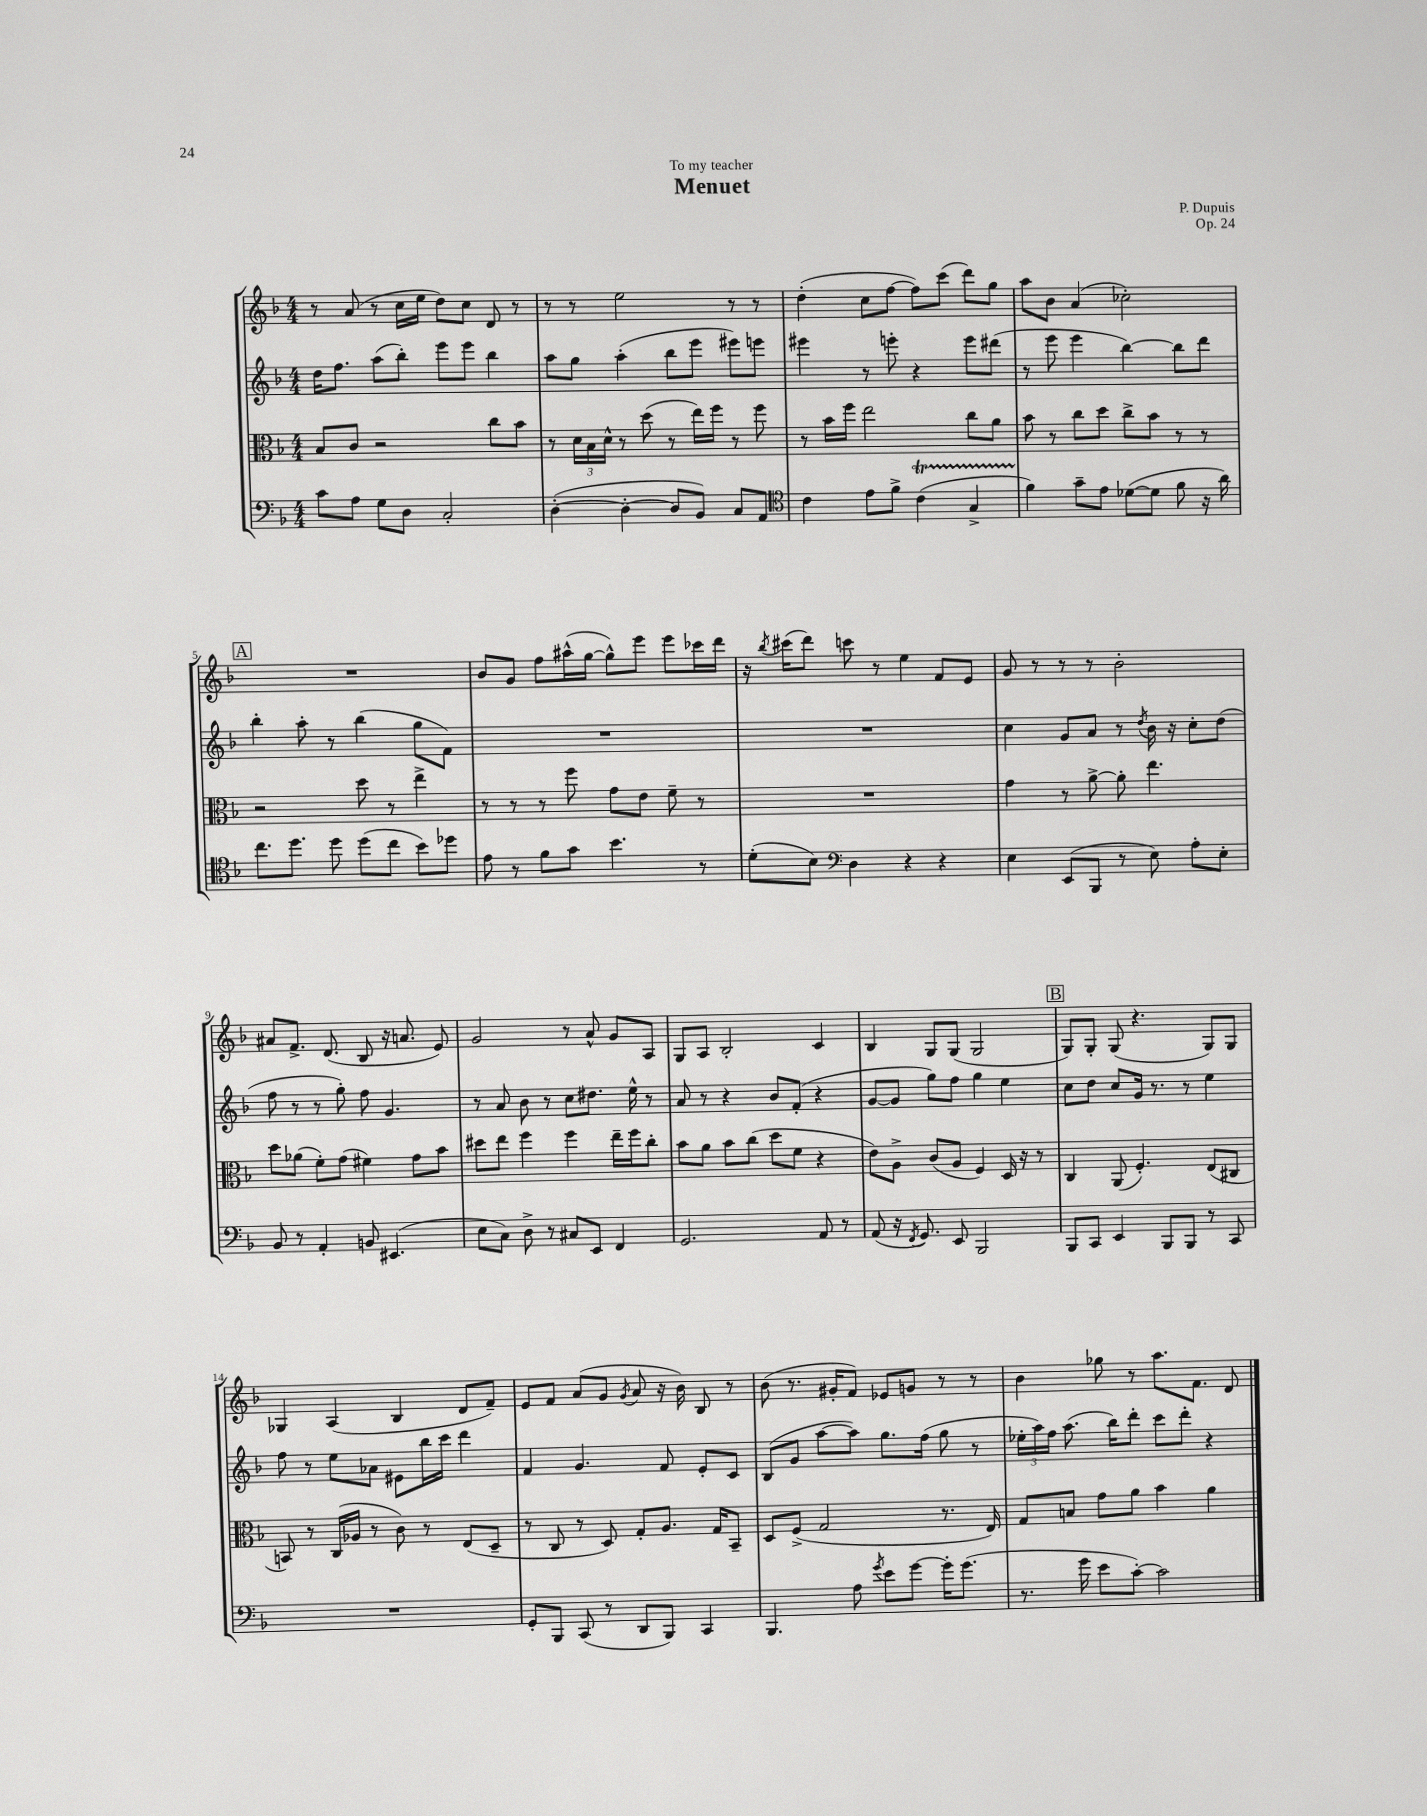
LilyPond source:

\header { title = "Menuet" composer = "P. Dupuis" dedication = "To my teacher" opus = "Op. 24" }
<<
\new StaffGroup <<
\new Staff = "s0" {
    \clef treble \key f \major \numericTimeSignature \time 4/4
    \autoBeamOff r8 a'8( r8 c''16[ e''16] d''8[) c''8] d'8 r8 |
    r8 r8 e''2 r8 r8 |
    d''4-.( c''8[ f''8]~ f''8[) c'''8]( d'''8[) g''8] |
    a''8[ bes'8] a'4( ces''2-.) |
    \mark \markup { \box "A" } R1 |
    bes'8[ g'8] f''8[ ais''16-^( g''16]~ g''8[-^) e'''8] e'''8[ ces'''16 d'''16] |
    r16 \acciaccatura { bes''8 } cis'''16[( d'''8]) c'''8 r8 e''4 f'8[ e'8] |
    g'8 r8 r8 r8 bes'2-. |
    ais'8[ f'8.]-> d'8.( bes8 r16 a'8. e'8) |
    g'2 r8 a'8-^ g'8[ a8] |
    g8[ a8] bes2-. c'4 |
    bes4 g8[ g8]( g2 |
    \mark \markup { \box "B" } g8[) g8]-. g8( r4. g8[) g8] |
    ges4 a4( bes4 d'8[ f'8]--) |
    e'8[ f'8] a'8[( g'8] \acciaccatura { g'8 } a'8 r16 bes'16) bes8 r8 |
    bes'8( r8. gis'16[-. f'8]) ees'8[ g'8] r8 r8 |
    bes'4 ges''8 r8 a''8.[ f'8.] d'8 \bar "|." |
}
\new Staff = "s1" {
    \clef treble \key f \major \numericTimeSignature \time 4/4
    \autoBeamOff d''16[ f''8.] a''8[( bes''8]-.) e'''8[ e'''8] bes''4 |
    a''8[ g''8] a''4-.( bes''8[ e'''8] eis'''8[) e'''8] |
    eis'''4 r8 e'''8-. r4 e'''8[ dis'''8]( |
    r8 e'''8 e'''4 bes''4~) bes''8[ d'''8] |
    \mark \markup { \box "A" } bes''4-. a''8-. r8 bes''4( g''8[ f'8]) |
    R1 |
    R1 |
    c''4 g'8[ a'8] r8 \acciaccatura { d''8 } bes'16 r16 c''8[-. d''8]( |
    f''8 r8 r8 g''8-.) f''8 g'4. |
    r8 a'8 bes'8 r8 c''8[ dis''8.] e''16-^ r8 |
    a'8 r8 r4 bes'8[ f'8]-.( r4 |
    g'8[~ g'8] g''8[) f''8] g''4 e''4 |
    \mark \markup { \box "B" } c''8[ d''8] c''8[ g'16] r8. r8 e''4 |
    f''8 r8 e''8[ aes'8] eis'8[ bes''16 c'''16] d'''4 |
    f'4 g'4. f'8 e'8[-. c'8] |
    bes8[( g'8] a''8[~ a''8]) g''8.[ f''16]( g''8 r8 |
    \tuplet 3/2 { ees''16[-. a''16) f''16] } a''8.( bes''16[) d'''8]-. c'''8[ d'''8]-. r4 \bar "|." |
}
\new Staff = "s2" {
    \clef alto \key f \major \numericTimeSignature \time 4/4
    \autoBeamOff bes8[ c'8] r2 c''8[ bes'8] |
    r8 \tuplet 3/2 { d'16[ bes16 d'16]-^ } r8 d''8( r8 e''16[) f''16] r8 f''8 |
    r8 bes'16[ f''16] e''2 c''8[ a'8] |
    bes'8 r8 c''8[ d''8] c''8[-> bes'8] r8 r8 |
    \mark \markup { \box "A" } r2 d''8 r8 e''4-> |
    r8 r8 r8 f''8 g'8[ e'8] f'8-- r8 |
    R1 |
    g'4 r8 a'8~-> a'8-. e''4. |
    d''8[ aes'8]( f'8[-.) g'8]( fis'4) g'8[ bes'8] |
    dis''8[ e''8] f''4 f''4 e''16[-- f''16 c''8]-. |
    bes'8[ a'8] bes'8[ c''8]( d''8[ f'8] r4 |
    e'8[) a8]-> c'8[( a8] f4) d16 r16 r8 |
    \mark \markup { \box "B" } c4 a,8( f4.-.) e8[( cis8] |
    b,8) r8 c16[( aes16] r8 c'8) r8 e8[( d8]-- |
    r8 c8 r8 d8) g8[-. a8.] g16[ bes,8]-- |
    d8[ f8]->( g2 r8. e16) |
    g8[ b8] g'8[ a'8] bes'4 a'4 \bar "|." |
}
\new Staff = "s3" {
    \clef bass \key f \major \numericTimeSignature \time 4/4
    \autoBeamOff c'8[ a8] g8[ d8] c2-. |
    d4~-.( d4~-. d8[ bes,8]) c8[ a,8] |
    \clef tenor c'4 e'8[ f'8]-> c'4\startTrillSpan( g4-> |
    f'4\stopTrillSpan) g'8[-- e'8] des'8[~( des'8] f'8 r16 a'16) |
    \mark \markup { \box "A" } c''8.[ d''8.] d''8 d''8[( c''8] bes'8[) des''8] |
    e'8 r8 f'8[ g'8] bes'4. r8 |
    d'8[-.( bes8]) \clef bass d4 r4 r4 |
    e4 e,8[( bes,,8] r8 e8) a8[-. e8]-. |
    bes,8 r8 a,4-. b,8 eis,4.( |
    e8[ c8]) d8-> r8 cis8[ e,8] f,4 |
    g,2. a,8 r8 |
    a,8( r16 \acciaccatura { f,8 } g,8.) e,8 bes,,2 |
    \mark \markup { \box "B" } bes,,8[ c,8] e,4 bes,,8[ bes,,8] r8 c,8 |
    R1 |
    g,8[-. bes,,8] c,8( r8 d,8[ bes,,8]) c,4 |
    bes,,4. a8 \acciaccatura { g'8 } e'8[ g'8]~ g'16[-. g'8.]( |
    r8. g'16 e'8[ c'8]~-.) c'2 \bar "|." |
}
>>
>>
